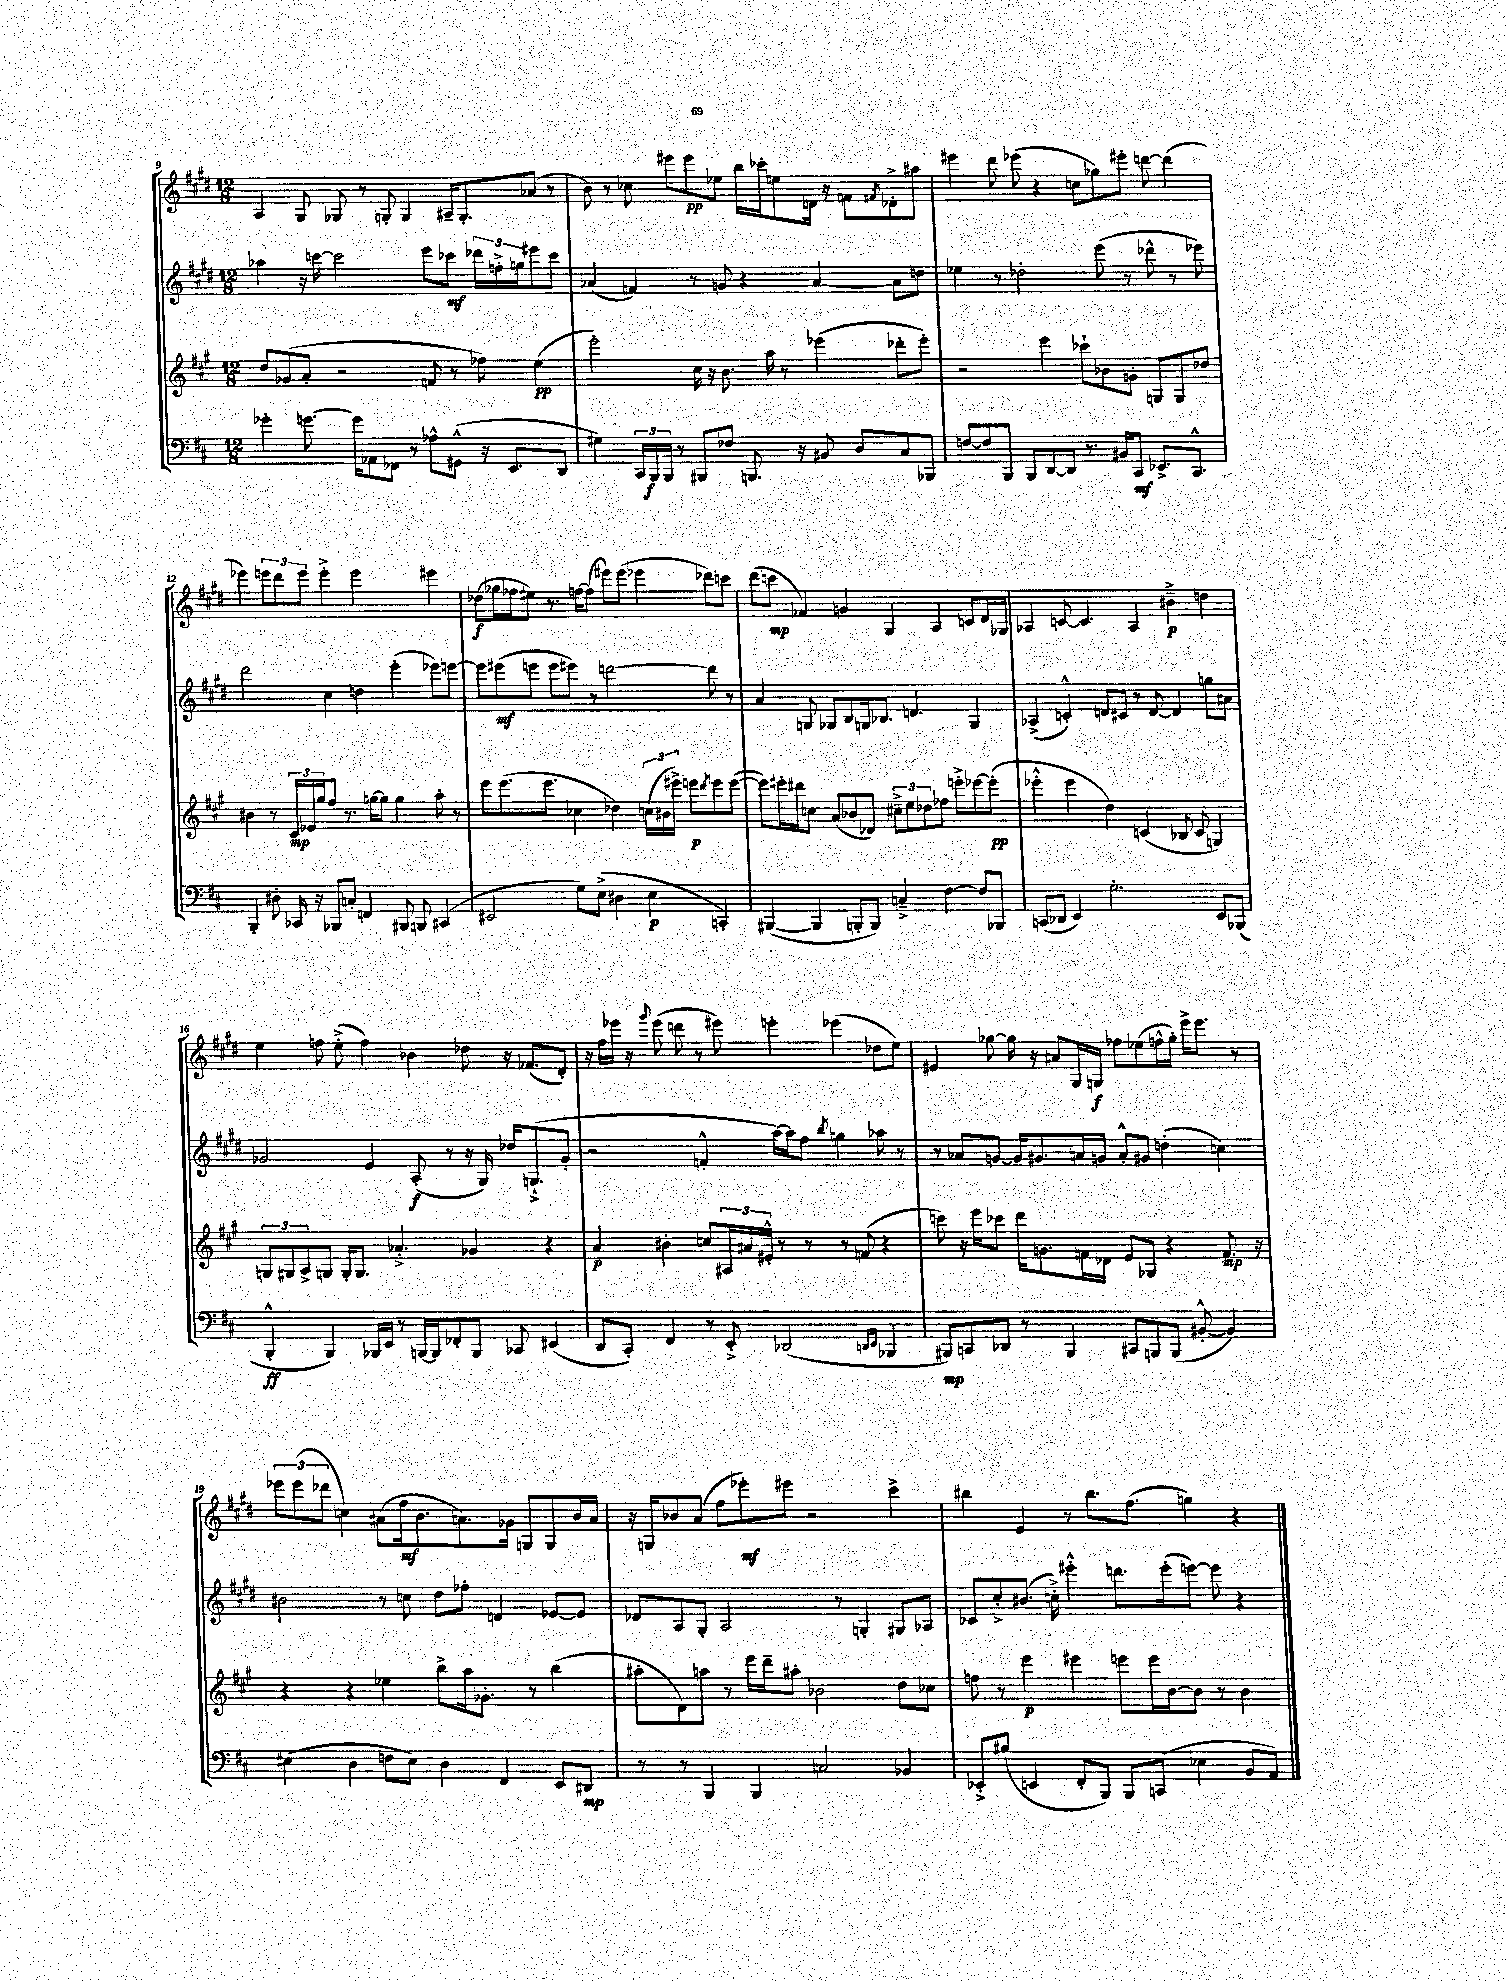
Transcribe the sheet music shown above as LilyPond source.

<<
\new StaffGroup <<
\new Staff = "s0" {
    \clef treble \key e \major \numericTimeSignature \time 12/8
    a4 gis8 ges8 r8 g8-. g4 ais16-- g8.-. aes'8( r8 |
    b'8) r8 ces''8 eis'''8 eis'''8\pp ees''8 b''16 ces'''16-. e''8 d'16 r16 f'8 \acciaccatura { fis'8 } des'8-.-> ais''8 |
    eis'''4 dis'''8 ees'''8( r4 c''8 ges''8) eis'''8-. d'''8~ d'''4( |
    ees'''4) \tuplet 3/2 { e'''8 dis'''8 e'''8 } e'''4-.-> e'''2 eis'''4 |
    des''8\f( ges''16 fes''16 eis''8) r8. f''16~ f''8( eis'''8) eis'''8( ees'''4 des'''8) c'''8 |
    dis'''8( c'''8\mp fes'4) g'4 gis4 a4 c'8 dis'16 ges16 |
    aes4 c'8~ c'4. aes4 bis'4--->\p d''4 |
    e''4 f''8 e''8-.->( f''4) bes'4 des''8 r16 fes'8.( dis'8-.) |
    r16 fis''16 ees'''16 r16 \appoggiatura { gis'''8 } ees'''8( d'''8 r8 eis'''8) e'''4-. ees'''4( des''8 e''8) |
    eis'4 ges''8~ ges''16 r16 ais'8 gis16 g16\f fes''8 ees''8( f''16-^ ges''16-.) e'''16-> e'''8. r8 |
    \tuplet 3/2 { ees'''8 ees'''8( des'''8 } c''4) ais'8( fis''16\mf b'8. a'8.) ges'16 g8 g8 b'16 a'16 |
    r16 g16 bes'8 a'8( fis''8 ees'''8-.\mf) eis'''8 r2 cis'''4-> |
    bis''4 e'4 r8 bis''8. fis''8.( g''4) r4 \bar "|." |
}
\new Staff = "s1" {
    \clef treble \key e \major \numericTimeSignature \time 12/8
    aes''4 r16 c'''16~ c'''2 e'''8 ces'''8\mf \tuplet 3/2 { des'''16 f''16-.-> g''16 } eis'''8 ces'''8 |
    aes'4( f'4) r8 g'8 r4 aes'4~ aes'8 d''8 |
    ees''4 r8 des''2-. e'''8( r8 des'''8-^ r8 ees'''8) |
    dis'''2 cis''4 d''4 e'''4-.( ees'''8) e'''8~ |
    e'''8 eis'''8\mf( e'''8 e'''8 eis'''8) r8 d'''2~ d'''8 r8 |
    a'4 g8 ges8 b8 g16 bes8. d'4. g4 |
    aes4->( c'4-.-^) d'8 cis'8 r8 d'8~ d'4 g''8 ais'8 |
    ges'2 e'4 a8-.\f( r8 r16 gis16) des''16 g8.-!->( ges'8-. |
    r2 f'4-.-^ a''16~) a''16 fis''8 \acciaccatura { b''8 } g''4 aes''8 r8 |
    r8 aes'8 g'8~ g'16 gis'8. a'16 g'16 a'8-.-^ gis'8 d''4-.( c''4) |
    bis'2 r8 c''8 dis''8 fes''8-. d'4 ees'8~ ees'8 |
    des'8 a8 gis8-. a2 r8 g4-. gis8 aes8 |
    ces'8 cis''8-.-> bis'8.( c''16-.->) eis'''4-.-^ d'''8. eis'''16-.( e'''8~) e'''8 r4 \bar "|." |
}
\new Staff = "s2" {
    \clef treble \key a \major \numericTimeSignature \time 12/8
    d''8 ges'8( a'8-. r2 f'8 r8 fes''8) e''4\pp( |
    e'''2-.) cis''16 r16 b'8. a''16 r8 ees'''4( des'''8-. ees'''8-.) |
    r2 e'''4 ces'''8-! bes'8 g'8-. g8 g8 des''8 |
    bis'4 r8 \tuplet 3/2 { cis'16\mp ees'16 gis''16 } fis''8 r8. g''16~ g''8 g''4 a''8-. r8 |
    e'''8 e'''8.( e'''8. ces''4 des''4) \tuplet 3/2 { c''16( bis'16 eis'''16->) } e'''8\p \acciaccatura { d'''8 } e'''8 e'''8~( |
    e'''8) eis'''16-. dis'''16 c''8 a'8( bes'8 des'8) \tuplet 3/2 { cis''8---> e''8 des''8 } fes''8 e'''8-.-> ees'''8~ ees'''8-.\pp( |
    ees'''4-.-^ ees'''4 d''4) c'4( bes8 c'8 g4) |
    \tuplet 3/2 { g8 gis8 a8-> } g8 g16-. g8. aes'4.-.-> ges'4 r4 |
    a'4\p bis'4-. c''8 \tuplet 3/2 { ais16 ais'16 eis'16-.-^ } r8 r8 r8 f'8( r4 |
    c'''8) r16 e'''16 ces'''8 d'''16 g'8. f'16 des'16 e'8 ges8 r4 f'8.\mp r16 |
    r4 r4 ees''4 b''8-> a''16 ges'8.-. r8 b''4( |
    ais''8-. d'8) a''8 r8 e'''16 d'''16-- ais''8-. bes'2 d''8 ces''8 |
    f''8 r8 e'''4\p eis'''4 e'''8 e'''16 b'16~ b'8 r8 b'4 \bar "|." |
}
\new Staff = "s3" {
    \clef bass \key d \major \numericTimeSignature \time 12/8
    ges'4-. g'8.~ g'16 aes,8 fes,8 r8 aes8-^ gis,8-^( r16 e,8. d,8 |
    gis4) \tuplet 3/2 { cis,16 b,,16\f b,,16 } r8 bis,,8 fes8 b,,8. r16 bis,8 d8 cis8 bes,,8 |
    f8~ f8 b,,8 b,,8 d,8~ d,8 r8. bis,16 cis,8\mf ees,8.-> cis,8.-^ |
    b,,4-. dis8-. ces,16 r16 bes,,8 c8-. f,4 bis,,8 b,,8 cis,4( |
    eis,2 g8) e8->( dis4 e4\p c,4-.) |
    bis,,4~( bis,,4 b,,8-. b,,8) c4---> fis4~ fis8 bes,,8 |
    c,8( des,8 e,4) g2.-. e,8 bes,,8( |
    b,,4-.-^\ff b,,4) bes,,16 e,16 r8 b,,16~ b,,16 fes,8-. b,,8 ces,8 eis,4( |
    d,8 cis,8-.) fis,4 r8 e,8-.-> des,2( \grace { d,16 e,16 } bes,,4 |
    bis,,8\mp) c,8 des,8 r8 bis,,4 cis,8 b,,8 b,,8( bis,8~-.-^ bis,4) |
    eis4( d4 f8 eis8) d4 fis,4 e,8 dis,8\mp |
    r8 r8 b,,4 b,,4 c2 bes,4 |
    ees,8-.-> bis8( e,4 fis,8-. b,,8) b,,8 c,8( ees4 b,8 a,8) \bar "|." |
}
>>
>>
\layout { \context { \Score currentBarNumber = #9 } }
